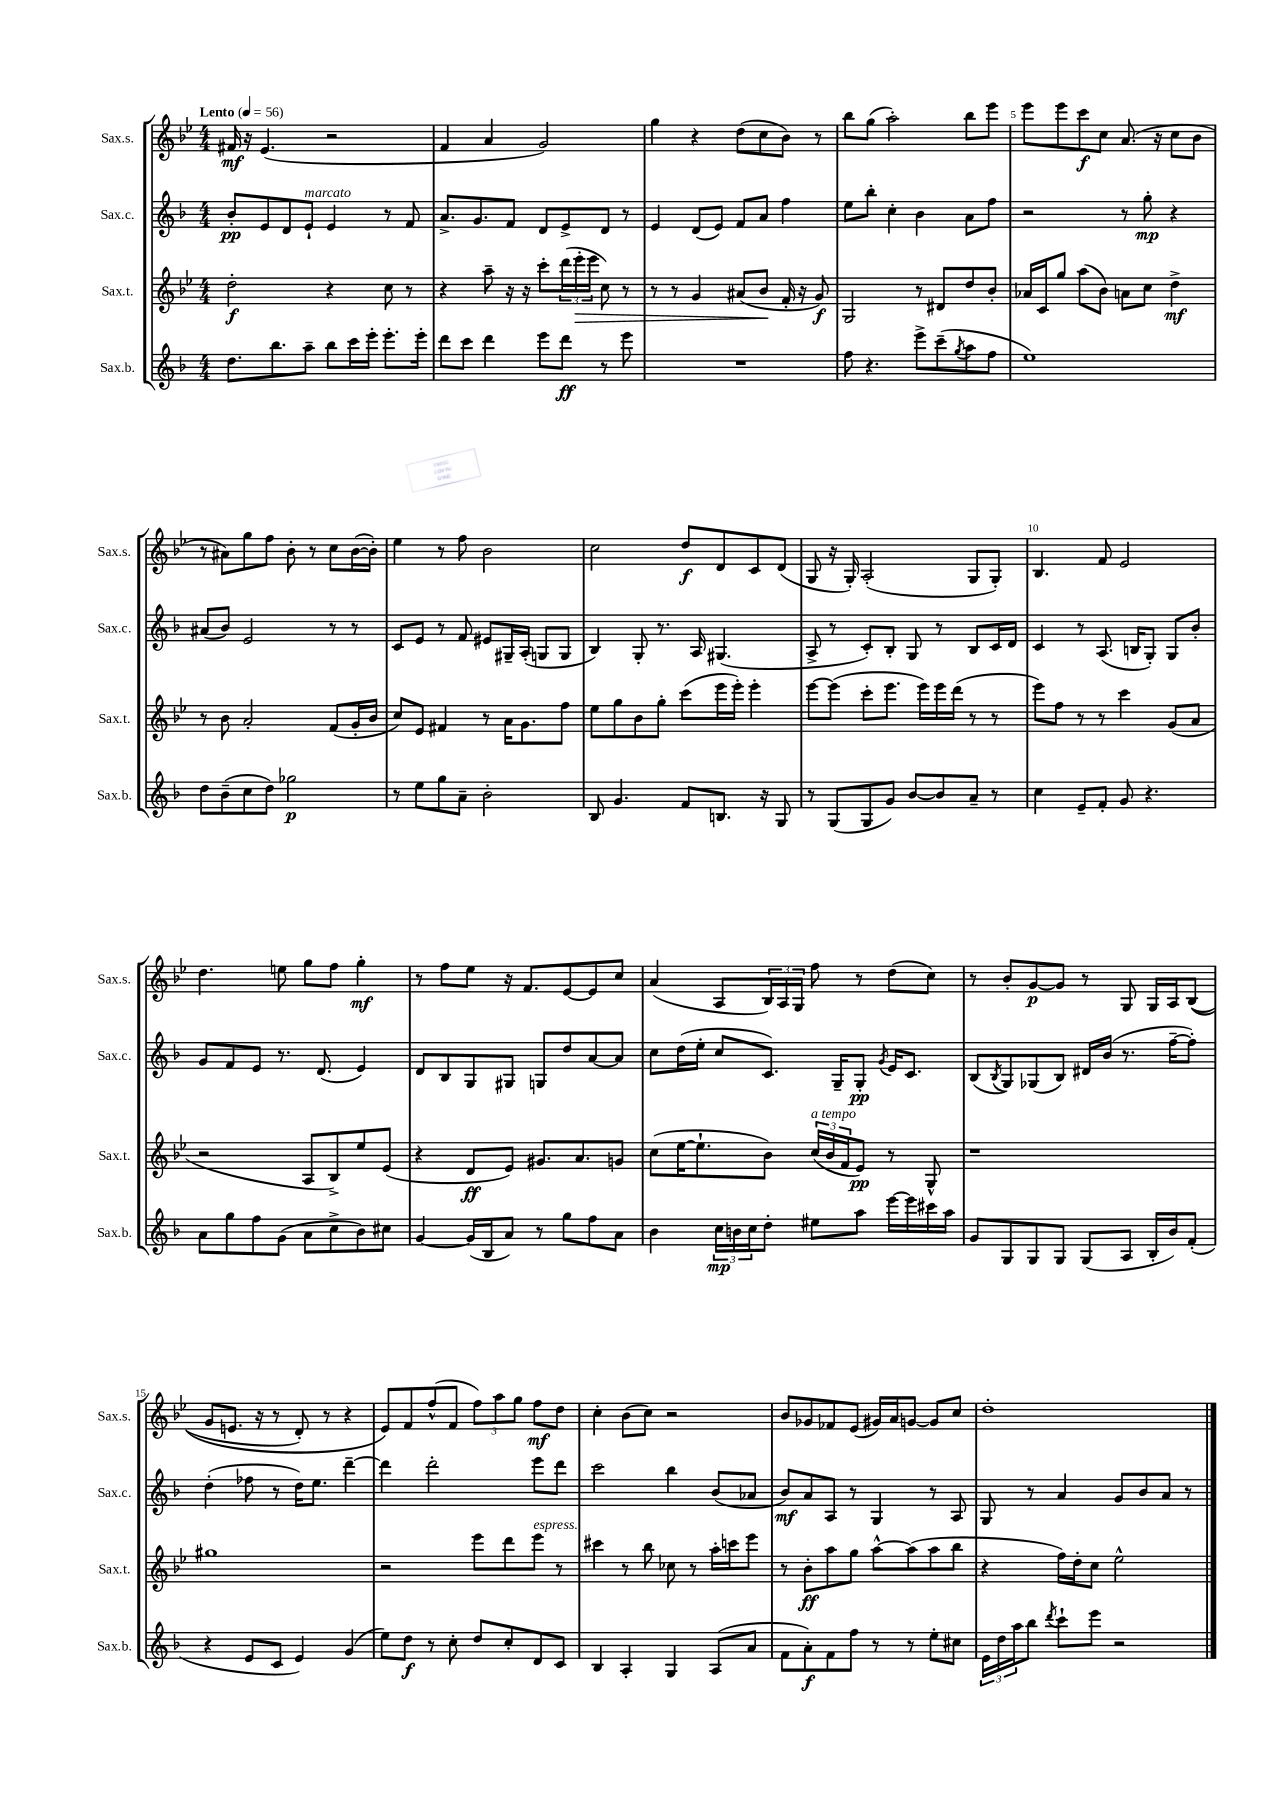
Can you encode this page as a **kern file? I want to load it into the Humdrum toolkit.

**kern	**kern	**kern	**kern
*staff4	*staff3	*staff2	*staff1
*clefG2	*clefG2	*clefG2	*clefG2
*k[b-]	*k[b-e-]	*k[b-]	*k[b-e-]
*M4/4	*M4/4	*M4/4	*M4/4
*MM56	*MM56	*MM56	*MM56
8.dd	2dd'	8b-'	16f#
.	.	.	16r
.	.	8e	(4.e-
8.bb-	.	.	.
.	.	8d	.
8aa~	.	8e`	.
8bb-	4r	4e	2r
16ccc	.	.	.
16eee'	.	.	.
8.eee'	8cc	8r	.
.	8r	8f	.
16eee'	.	.	.
=	=	=	=
8ddd	4r	8.a^	4f
8ccc	.	.	.
.	.	8.g	.
4ddd	8aa~	.	4a
.	16r	8f	.
.	16r	.	.
8eee	8ccc'	8d	2g)
8ddd	(24ddd	8e^	.
.	24eee-'	.	.
.	24eee-	.	.
8r	8cc)	8d	.
8eee	8r	8r	.
=	=	=	=
1r	8r	4e	4gg
.	8r	.	.
.	4g	(8d	4r
.	.	8e)	.
.	(8a#	8f	(8dd
.	8b-	8a	8cc
.	16f'	4ff	8b-)
.	16r	.	.
.	8g)	.	8r
=	=	=	=
8ff	2G	8ee	8bb-
4.r	.	8bb-'	(8gg
.	.	4cc'	2aa')
8eee^	8r	4b-	.
(8ccc~	8d#	.	.
8qgg	.	.	.
8aa	8dd	8a	8bb-
8ff	8b-'	8ff	8eee-
=	=	=	=
1ee)	16a-	2r	8eee-
.	16c	.	.
.	8gg	.	8eee-
.	(8aa	.	8ccc
.	8b-)	.	8cc
.	8a	8r	(8.a
.	8cc	8gg'	.
.	.	.	16r
.	4dd^	4r	8cc
.	.	.	8b-
=	=	=	=
8dd	8r	(8a#	8r
(8b-~	8b-	8b-)	8a#)
8cc	2a'	2e	8gg
8dd)	.	.	8ff
2gg-	.	.	8b-'
.	.	.	8r
.	(8f	8r	8cc
.	16g'	8r	([16b-
.	16b-	.	16b-'])
=	=	=	=
8r	8cc)	8c	4ee-
8ee	8e-	8e	.
8gg	4f#	8r	8r
8a~	.	8f	8ff
2b-'	8r	8e#	2b-
.	16a	16G#~	.
.	8.g	(16A'	.
.	.	8G	.
.	8ff	8G	.
=	=	=	=
8B-	8ee-	4B-)	2cc
4.g	8gg	.	.
.	8b-	8G'	.
.	8gg'	8.r	.
8f	(8ccc	.	8dd
.	.	16A	.
8.B	16eee-	(4.G#	8d
.	16eee-')	.	.
.	4eee-'	.	8c
16r	.	.	.
8G	.	.	(8d
=	=	=	=
8r	[8eee-	8A^	8G
(8G	(8eee-]	8r	16r
.	.	.	16G')
8G	8ccc'	8c')	(2A'
8g)	8.eee-	8B-'	.
[8b-	.	8G	.
.	16eee-)	.	.
8b-]	16eee-	8r	.
.	(16ddd	.	.
8a~	8r	8B-	8G
8r	8r	16c	8G')
.	.	16d	.
=	=	=	=
4cc	8eee-)	4c	4.B-
.	8ff	.	.
8e~	8r	8r	.
8f'	8r	(8.A	8f
8g	4ccc	.	2e-
.	.	16B	.
4.r	.	8G')	.
.	(8g	8G	.
.	8a	8b-'	.
=	=	=	=
8a	2r	8g	4.dd
8gg	.	8f	.
8ff	.	8e	.
(8g	.	8.r	8ee
8a	8A	.	8gg
.	.	(8.d	.
8cc^	8B-^)	.	8ff
8b-)	8ee-	4e)	4gg'
8cc#	(8e-	.	.
=	=	=	=
[4g	4r	8d	8r
.	.	8B-	8ff
(16g]	8d	8G	8ee-
16B-	.	.	.
8a)	8e-)	8G#	16r
.	.	.	8.f
8r	8.g#	8G	.
8gg	.	8dd	[8e-
.	8.a	.	.
8ff	.	[8a	8e-]
8a	8g	8a]	8cc
=	=	=	=
4b-	(8cc	8cc	(4a
.	[16ee-	(16dd	.
.	8.ee-`]	16ee'	.
24cc	.	8cc	8A
24b	.	.	.
24cc	.	.	.
8dd'	8b-)	8.c)	24B-)
.	.	.	24A
.	.	.	24G
8ee#	(24cc	.	8ff
.	24b-	.	.
.	.	16G~	.
.	24f	.	.
8aa	8e-)	8G'	8r
.	.	8qg	.
[16eee	8r	16e	(8dd
16eee]	.	8.c	.
16ccc#	8G^^	.	8cc)
16aa	.	.	.
=	=	=	=
8g	1r	(8B-	8r
.	.	8qB-	.
8G	.	8G)	8b-'
8G	.	(8G-	[8g
8G	.	8B-)	8g]
(8G	.	16d#	8r
.	.	(16b-	.
8A	.	8.r	8G
16B-'	.	.	16G
16b-)	.	[16ff~	16A
(8f'	.	8ff'])	&((8B-
=	=	=	=
4r	1gg#	(4dd'	8g
.	.	.	8.e
8e	.	8ff-	.
.	.	.	16r
8c	.	8r	8r
4e)	.	16dd)	8d')
.	.	8.ee	.
.	.	.	8r
(4g	.	[4ddd~	4r
=	=	=	=
8ee)	2r	4ddd]	8e-&)
8dd	.	.	8f
8r	.	2ddd'	(8ff^^
8cc'	.	.	8f
8dd	8eee-	.	12ff)
.	.	.	12aa
8cc'	8ddd	.	.
.	.	.	12gg
8d	8eee-	8eee	8ff
8c	8r	8ddd	8dd
=	=	=	=
4B-	4ccc#	2ccc	4cc'
4A'	8r	.	(8b-
.	8bb-	.	8cc)
4G	8cc-	4bb-	2r
.	8r	.	.
(8A	16aa'	(8b-	.
.	16ccc	.	.
8a	8eee-	8a-	.
=	=	=	=
8f	8r	8b-)	8b-
8a')	8b-'	8a	8g-
8f	8aa	8A	8f-
8ff	8gg	8r	(8e-
8r	[8aa^^	4G	16g#)
.	.	.	16a
8r	(8aa]	.	[8g
8ee'	8aa	8r	8g]
8cc#	8bb-	8A	8cc
=	=	=	=
24e	4r	8G	1dd'
24dd	.	.	.
24aa	.	.	.
8bb-	.	8r	.
8qddd	.	.	.
8ccc`	16ff)	4a	.
.	16dd'	.	.
8eee	8cc	.	.
2r	2ee-^^	8g	.
.	.	8b-	.
.	.	8a	.
.	.	8r	.
==	==	==	==
*-	*-	*-	*-
